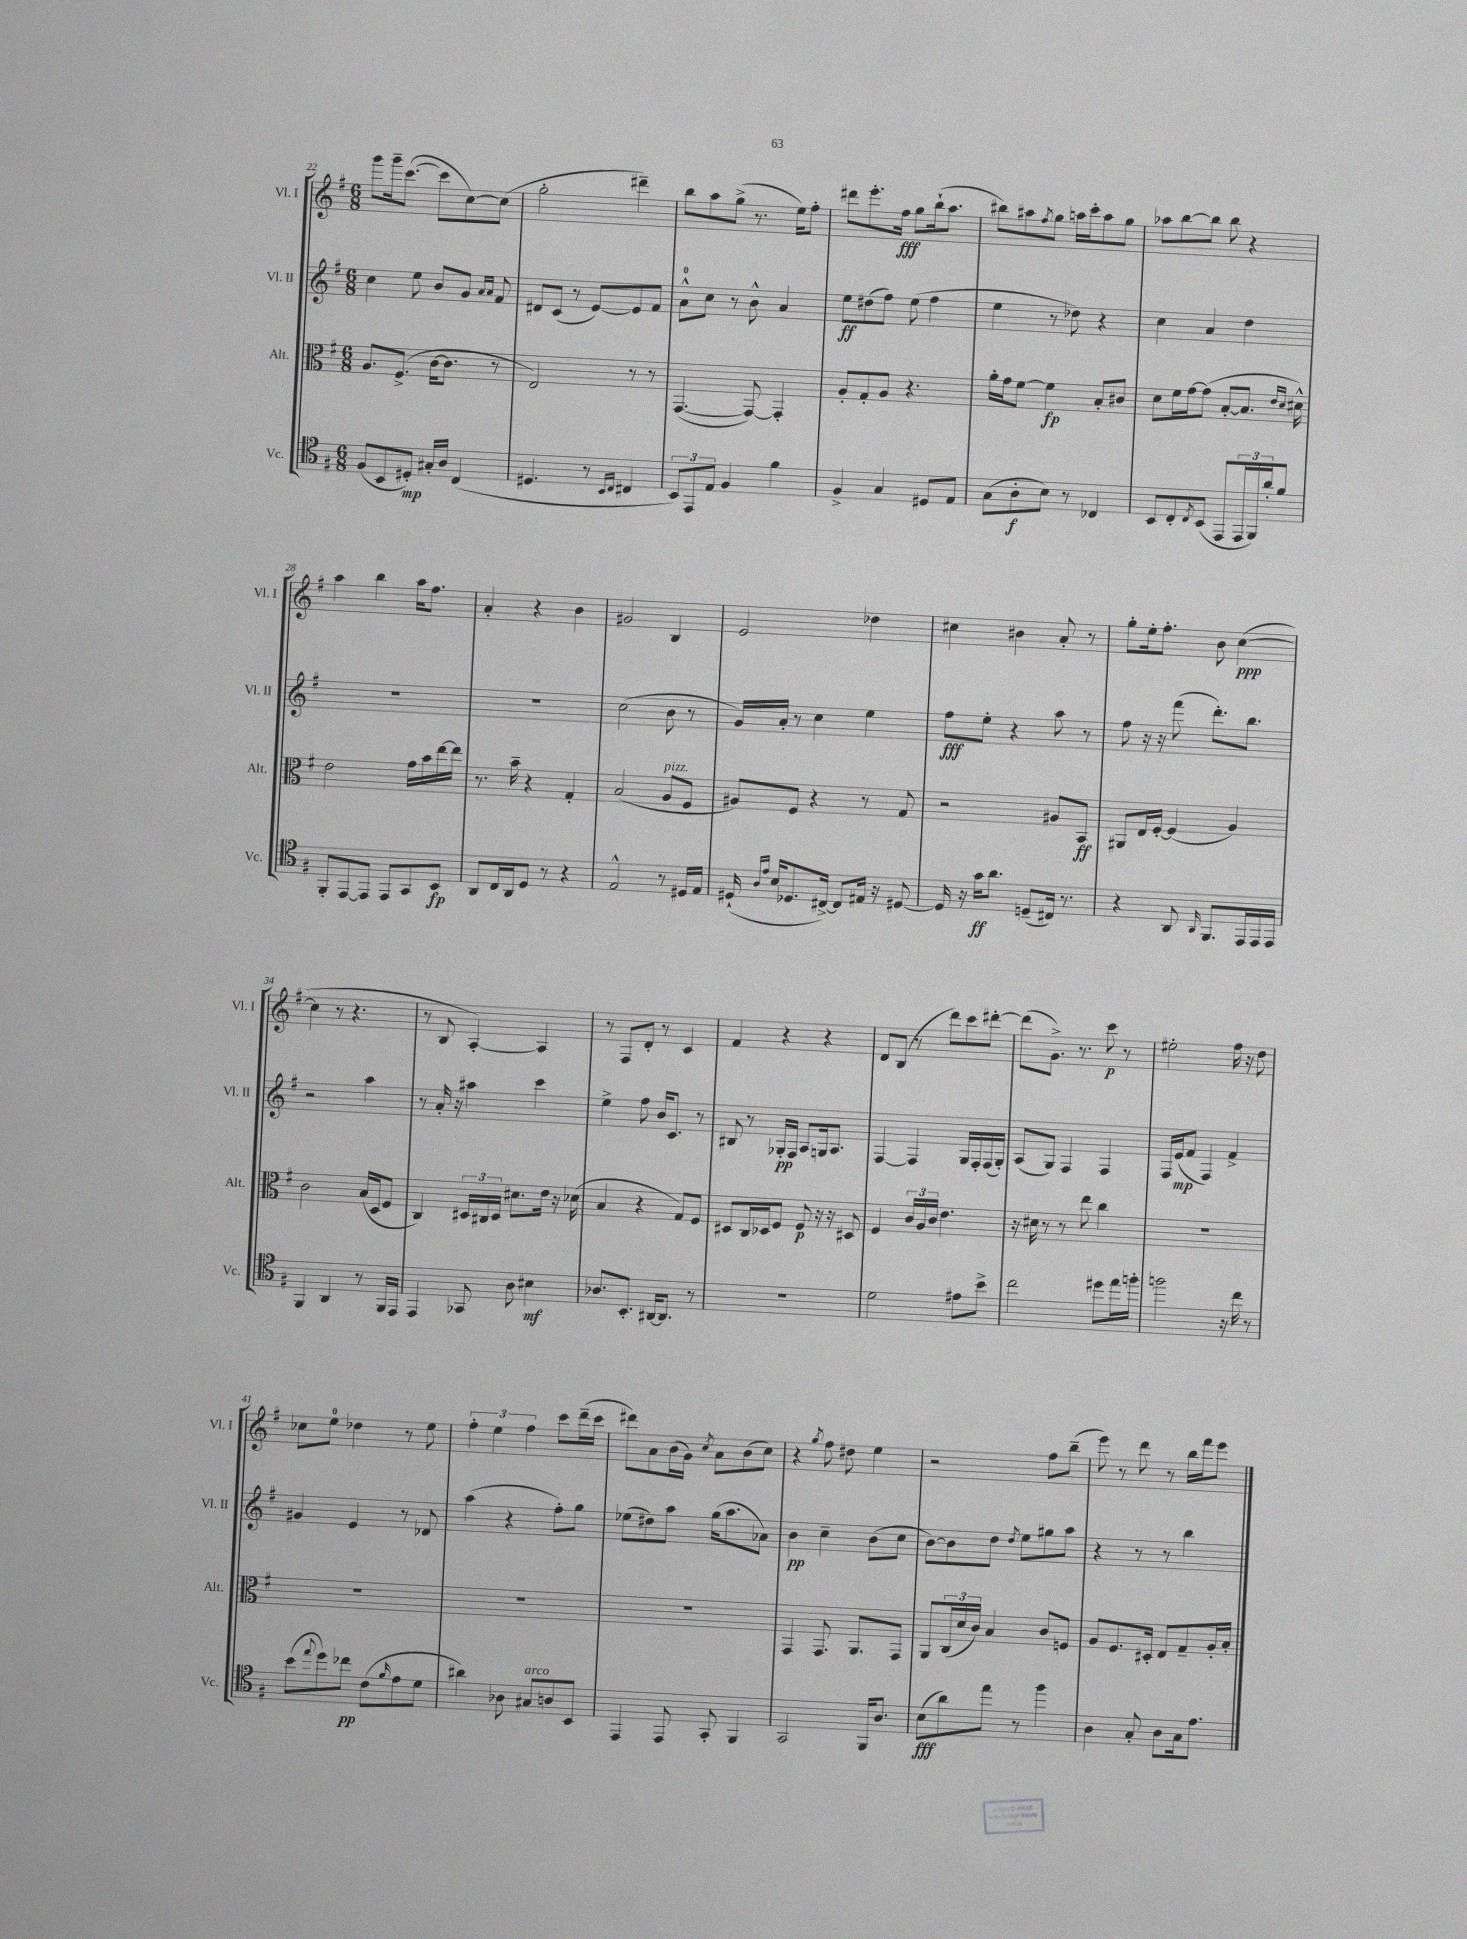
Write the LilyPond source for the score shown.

<<
\new StaffGroup <<
\new Staff = "s0" \with { instrumentName = "Vl. I" shortInstrumentName = "Vl. I" } {
    \clef treble \key g \major \numericTimeSignature \time 6/8
    g'''8 g'''16-- c'''8.~( c'''8 c''8~) c''8( |
    g''2-. dis'''4--) |
    b''8 a''8 g''8->( r8. e''16) fis''8-. |
    dis'''8 e'''8.-. fis''16\fff g''8 b''16-!( a''8. |
    bis''8) ais''8 \acciaccatura { fis''8 } g''8 a''16 c'''16-. a''8 g''8 |
    aes''8 b''8~ b''8 b''8 r4 |
    a''4 b''4 a''16 fis''8. |
    a'4-. r4 b'4 |
    gis'2 b4 |
    e'2 des''4 |
    cis''4 bis'4 a'8-. r8 |
    g''8-. e''16-. fis''8.-. b'8 c''4~\ppp( |
    c''4 r8 r4. |
    r8 b8 a4~-.) a4 |
    r8 fis8 d'8-. r8 c'4 |
    fis'4 r4 r4 |
    d'8 b8( r8 d'''8) c'''8 dis'''8~-. |
    dis'''8( g'8.->) r8. c'''8\p r8 |
    eis''2-. fis''16 r16 d''8 |
    ces''8 e''8-0 des''4 r8 e''8 |
    \tuplet 3/2 { fis''4-. e''4 fis''4 } c'''8 d'''16--( c'''16 |
    dis'''8) a'8 b'16( g'16) \acciaccatura { c''8 } a'8 b'8( c''8) |
    r4 \acciaccatura { g''8 } fis''8 dis''8 e''4 |
    r2 fis''8 b''8--( |
    e'''8) r8 d'''8 r8 b''16 fis'''16 e'''8 \bar "|." |
}
\new Staff = "s1" \with { instrumentName = "Vl. II" shortInstrumentName = "Vl. II" } {
    \clef treble \key g \major \numericTimeSignature \time 6/8
    c''4 e''8 b'8 g'8 \grace { a'16 a'16 } fis'8 |
    dis'8 c'8( r8 e'8~) e'8 fis'8 |
    a'8-0-^ c''8 r8 b'8-^ a'4 |
    e''8\ff dis''8( fis''8) e''8( fis''4 |
    e''4 r8 des''8) r4 |
    c''4 a'4 d''4 |
    R2. |
    R2. |
    c''2( b'8 r8 |
    g'16) a'16-. r8 c''4 e''4 |
    fis''8\fff e''8-. r4 a''8 r8 |
    fis''8 r16 r16 fis'''8( d'''8.-.) b''8. |
    r2 a''4 |
    r8 a'16-. r16 ais''4 c'''4 |
    e''4-> fis''8 b'16 c'8. r8 |
    bis8 r8 ges16-.\pp fis16 a8 g16 a8. |
    fis4~ fis4 g16 fis16-. fis16( g16-.) |
    a8( g8) fis4 fis4 |
    fis16 e'16\mp( fis'8 fis4) fis'4-> |
    gis'4 e'4 r8 des'8 |
    a''4( r4 fis''8-.) g''8 |
    ees''8( dis''8) a''8 g''16( a''8. aes'8) |
    b'4\pp c''4-- b'8( c''8 |
    b'8~) b'8 d''8 \acciaccatura { d''8 } e''8 gis''8 a''8 |
    r4 r8 r8 b''4 \bar "|." |
}
\new Staff = "s2" \with { instrumentName = "Alt." shortInstrumentName = "Alt." } {
    \clef alto \key g \major \numericTimeSignature \time 6/8
    a8. fis8.->( c'16~ c'8. r8 |
    e2) r8 r8 |
    g,4.~( g,8~) g,4-. |
    a8-. g8-. a8 r4. |
    a'16-. g'16 fis'8~ fis'4\fp b8-. cis'8 |
    d'8 fis'16 g'16~ g'8( b8~-. b8. \grace { e'16 d'16 } dis'16-^) |
    e'2 g'16 b'16 e''16~ e''16 |
    r8. b'16-- r4 g4-. |
    b2( a8^\markup { \italic "pizz." } fis8 |
    ais8) fis8 r4 r8 g8 |
    r2 ais8 b,8\ff |
    ais,8 e16 fis16~-. fis4( a4) |
    c'2 b16( d16 fis8 |
    c4) \tuplet 3/2 { dis16 cis16 dis16 } dis'8. e'16 r16 des'16( |
    b4 r4 g8) fis8 |
    dis8 c16 des16 fis8 fis8\p r16 r16 dis8 |
    fis4 \tuplet 3/2 { c'16 a16 c'16 } e'4. |
    r16 dis'16 r8 r8 e''8 c''4 |
    R2. |
    R2. |
    R2. |
    R2. |
    g,4 g,8. a,8. g,8 |
    a,8 \tuplet 3/2 { c16( d'16 c'16) } b4 c'8 f8 |
    a8 fis8. dis16-. e8 g8-- a16-. b16-. \bar "|." |
}
\new Staff = "s3" \with { instrumentName = "Vc." shortInstrumentName = "Vc." } {
    \clef tenor \key g \major \numericTimeSignature \time 6/8
    fis8( b,8 dis8-.\mp) gis16-. a16 c4( |
    dis4. r8 \grace { b,16 c16 } cis4 |
    \tuplet 3/2 { b,8) e,8 e8 } fis4 fis'4 |
    fis4-> g4 dis8 e8 |
    g8( a8-.\f b8) r8 ces4 |
    b,8 c8-. \acciaccatura { c8 } b,8( e,8 \tuplet 3/2 { e,16 fis,16) a'16-. } fis'8 |
    fis,8-. e,8~ e,8 e,8 g,8 b,8\fp |
    a,8 c16 a,16 d8 r8 r4 |
    e2-^ r8 dis16 e16 |
    dis16-!( \grace { a16 e'16 } b16 des8. cis16~->) cis8 eis16 r16 dis8~ |
    dis16 r16 g'16\ff a'8. d8--( cis16) r8. |
    r4 a,8 \grace { a,16 } fis,8. e,16 e,16 e,16 |
    fis,4 a,4 r8 fis,16 e,16 |
    e,4 ges,8 a8 bis4\mf |
    aes8. b,8.-. ais,16~ ais,8. r8 |
    R2. |
    d'2 eis'8 b'8-> |
    c''2 dis''8 e''16 f''16-. |
    f''2 r16 c''16 r8 |
    b'8( \appoggiatura { e''8 } d''8) ces''8\pp c'8( \grace { fis'16 } e'8 d'8 |
    ais'4) aes8 gis8^\markup { \italic "arco" } a8 b,8 |
    e,4 e,8 g,8-. fis,4 |
    g,2 fis,16 a8. |
    b8\fff( a'8) e''8 r8 fis''4 |
    a4 g8-. a8 g16 e'8. \bar "|." |
}
>>
>>
\layout { \context { \Score currentBarNumber = #22 } }
